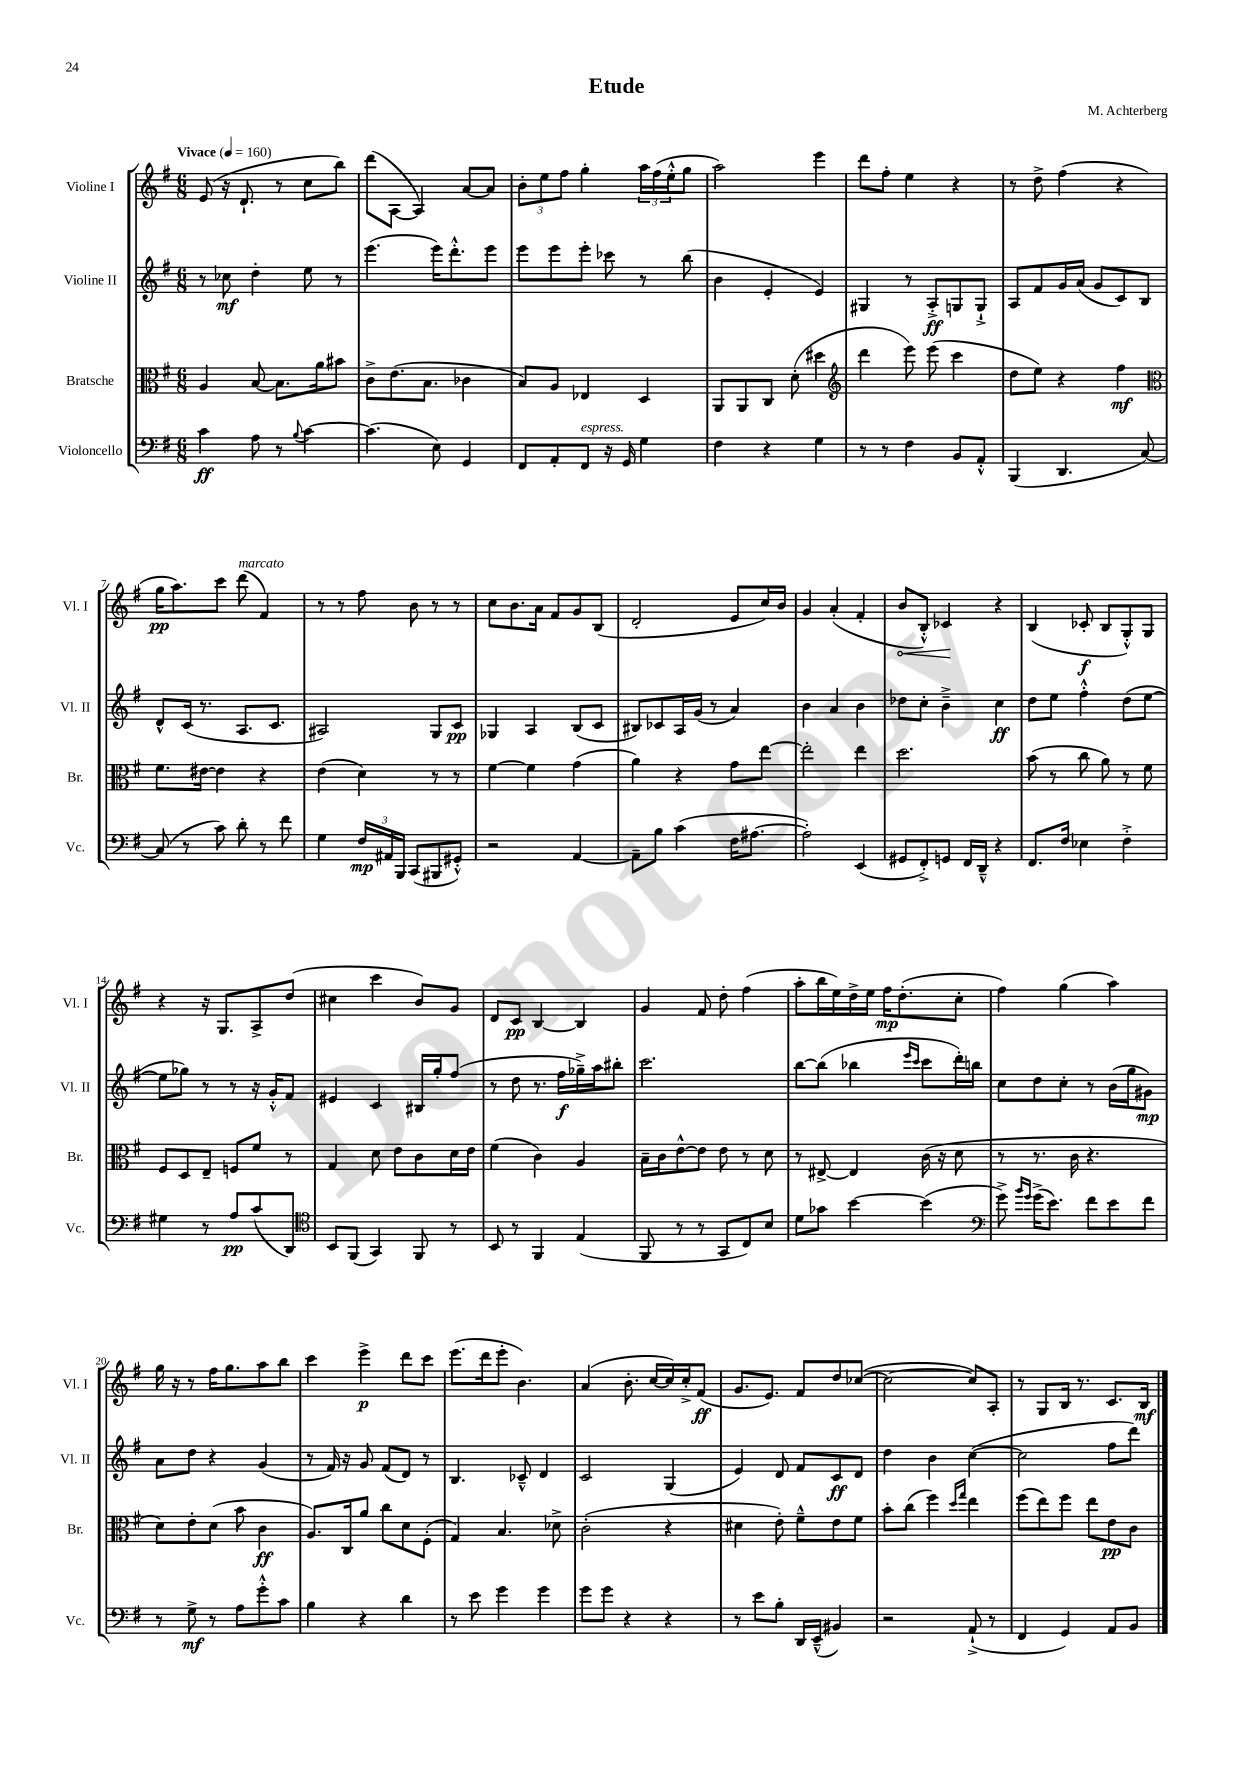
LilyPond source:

\header { title = "Etude" composer = "M. Achterberg" }
<<
\new StaffGroup <<
\new Staff = "s0" \with { instrumentName = "Violine I" shortInstrumentName = "Vl. I" } {
    \clef treble \key g \major \numericTimeSignature \time 6/8 \tempo "Vivace" 4 = 160
    e'8( r16 d'8.-! r8 c''8 b''8) |
    d'''8( a8~ a4) a'8~ a'8 |
    \tuplet 3/2 { b'8-. e''8 fis''8 } g''4-. \tuplet 3/2 { a''16 fis''16( e''16-.-^ } g''8 |
    a''2) e'''4 |
    d'''8 fis''8-. e''4 r4 |
    r8 d''8-> fis''4( r4 |
    g''16\pp a''8.) c'''8 d'''8^\markup { \italic "marcato" }( fis'4) |
    r8 r8 fis''8 b'8 r8 r8 |
    c''8 b'8. a'16 fis'8 g'8 b8( |
    d'2-. e'8 c''16) b'16 |
    g'4 a'4-.( fis'4-. |
    \once \override Hairpin.circled-tip = ##t b'8\< b8-.-^) ces'4\! r4 |
    b4( ces'8-.\f b8 g8-.-^) g8 |
    r4 r16 g8. a8-> d''8( |
    cis''4 c'''4 b'8) g'8 |
    d'8 c'8\pp b4~ b4 |
    g'4 fis'8 d''8-. fis''4( |
    a''8-. b''16 e''16) d''16-> e''16 fis''16\mp d''8.-.( c''8-. |
    fis''4) g''4( a''4) |
    g''16 r16 r8 fis''16 g''8. a''8 b''8 |
    c'''4 e'''4->\p d'''8 c'''8 |
    e'''8.( d'''16 e'''8-. b'4.) |
    a'4( b'8.-. c''16~ c''16) c''16-.-> fis'8\ff( |
    g'8. e'8.) fis'8 d''8 ces''8~( |
    ces''2~ ces''8) a8-. |
    r8 g8 b16 r8. c'8. b16\mf \bar "|." |
}
\new Staff = "s1" \with { instrumentName = "Violine II" shortInstrumentName = "Vl. II" } {
    \clef treble \key g \major \numericTimeSignature \time 6/8
    r8 ces''8\mf d''4-. e''8 r8 |
    e'''4.( e'''16) d'''8.-.-^ e'''8 |
    e'''8 e'''8 e'''8-. ces'''8 r8 b''8( |
    b'4 e'4-. e'4) |
    gis4 r8 a8-.->\ff g8 g8-!-> |
    a8 fis'8 g'16 a'16( g'8 c'8) b8 |
    d'8-^ c'16( r8. a8. c'8. |
    ais2) g8 c'8\pp |
    ges4 a4 b8( c'8 |
    bis8) ces'8 a16 g'16( r8 a'4) |
    b'4 a'4 b'4 |
    des''8 c''8-. b'4---> c''4\ff |
    d''8 e''8 fis''4-.-^ d''8( e''8~ |
    e''8 ges''8) r8 r8 r16 g'16-.-^ fis'8 |
    eis'4 c'4 bis16 g''16-. fis''8( |
    r8 d''8 r8. fis''16\f ges''16--->) a''16 bis''8-. |
    c'''2. |
    b''8~ b''8( bes''4 \grace { e'''16 c'''16 } c'''8 d'''16-.) b''16 |
    c''8 d''8 c''8-. r8 b'16( g''16 gis'8\mp) |
    a'8 d''8 r4 g'4( |
    r8 fis'16) r16 g'8 fis'8( d'8) r8 |
    b4. ces'8---^ d'4 |
    c'2 g4( |
    e'4) d'8 fis'8 c'8\ff d'8 |
    d''4 b'4 c''4~( |
    c''2 fis''8 d'''8) \bar "|." |
}
\new Staff = "s2" \with { instrumentName = "Bratsche" shortInstrumentName = "Br." } {
    \clef alto \key g \major \numericTimeSignature \time 6/8
    a4 b8~ b8. a'16 bis'8 |
    c'8-> e'8.( b8. ces'4 |
    b8) a8 ees4 d4 |
    a,8 a,8 c8 d'8-.( dis''4 |
    \clef treble d'''4 e'''8) e'''8( c'''4 |
    d''8 e''8) r4 fis''4\mf |
    \clef alto fis'8. eis'16~ eis'4 r4 |
    e'4( d'4) r8 r8 |
    fis'4~ fis'4 g'4( |
    a'4) r4 g'8 e''8~ |
    e''2-. e''4 |
    d''2. |
    b'8( r8 c''8 a'8) r8 fis'8 |
    fis8 d8 e8-- f8 fis'8 r8 |
    g4 d'8 e'8 c'8 d'16 e'16 |
    fis'4( c'4) a4 |
    b16-- c'16 e'8~-^ e'8 e'8 r8 d'8 |
    r8 eis8~-> eis4 c'16( r16 d'8 |
    r8 r8. c'16 r4. |
    d'8) e'8-. d'8( b'8 c'4\ff |
    a8.) c16 a'8 c''8 d'8 fis8-.( |
    g4) b4. des'8-> |
    c'2-.( r4 |
    dis'4 e'8-.) fis'8---^ e'8 fis'8 |
    b'8-. c''8( fis''4) \grace { d''16 g''16 } e''4 |
    fis''8( e''8) fis''8 e''8 e'8\pp c'8 \bar "|." |
}
\new Staff = "s3" \with { instrumentName = "Violoncello" shortInstrumentName = "Vc." } {
    \clef bass \key g \major \numericTimeSignature \time 6/8
    c'4\ff a8 r8 \appoggiatura { b8 } c'4~ |
    c'4.( e8) g,4 |
    fis,8 a,8-. fis,8^\markup { \italic "espress." } r16 g,16 g4 |
    fis4 r4 g4 |
    r8 r8 fis4 b,8 a,8-.-^ |
    b,,4( d,4. c8~) |
    c8( r8 c'8) d'8-. r8 fis'8 |
    g4 \tuplet 3/2 { fis16\mp ais,16 b,,16 } c,8( bis,,8 gis,8-.-^) |
    r2 a,4~ |
    a,8-- b8 c'4( fis16 ais8.~ |
    ais2-.) e,4( |
    gis,8 fis,8-.->) g,8 fis,16 d,16---^ r4 |
    fis,8. fis16 ees4 fis4-.-> |
    gis4 r8 a8\pp c'8( d,8) |
    \clef tenor b,8 fis,8( g,4) fis,8 r8 |
    b,8 r8 fis,4 e4( |
    fis,8 r8 r8 g,8 c8) b8 |
    d'8 ges'8 b'4~ b'4( |
    \clef bass g'8->) \grace { b'16 g'16 } g'16->( e'8.) fis'8 e'8 fis'8 |
    r8 g8->\mf r8 a8 g'8-.-^ c'8 |
    b4 r4 d'4 |
    r8 e'8 g'4 g'4 |
    g'8 g'8 r4 r4 |
    r8 e'8 b8-. d,16 e,16---^( bis,4) |
    r2 a,8-!->( r8 |
    fis,4 g,4) a,8 b,8 \bar "|." |
}
>>
>>
